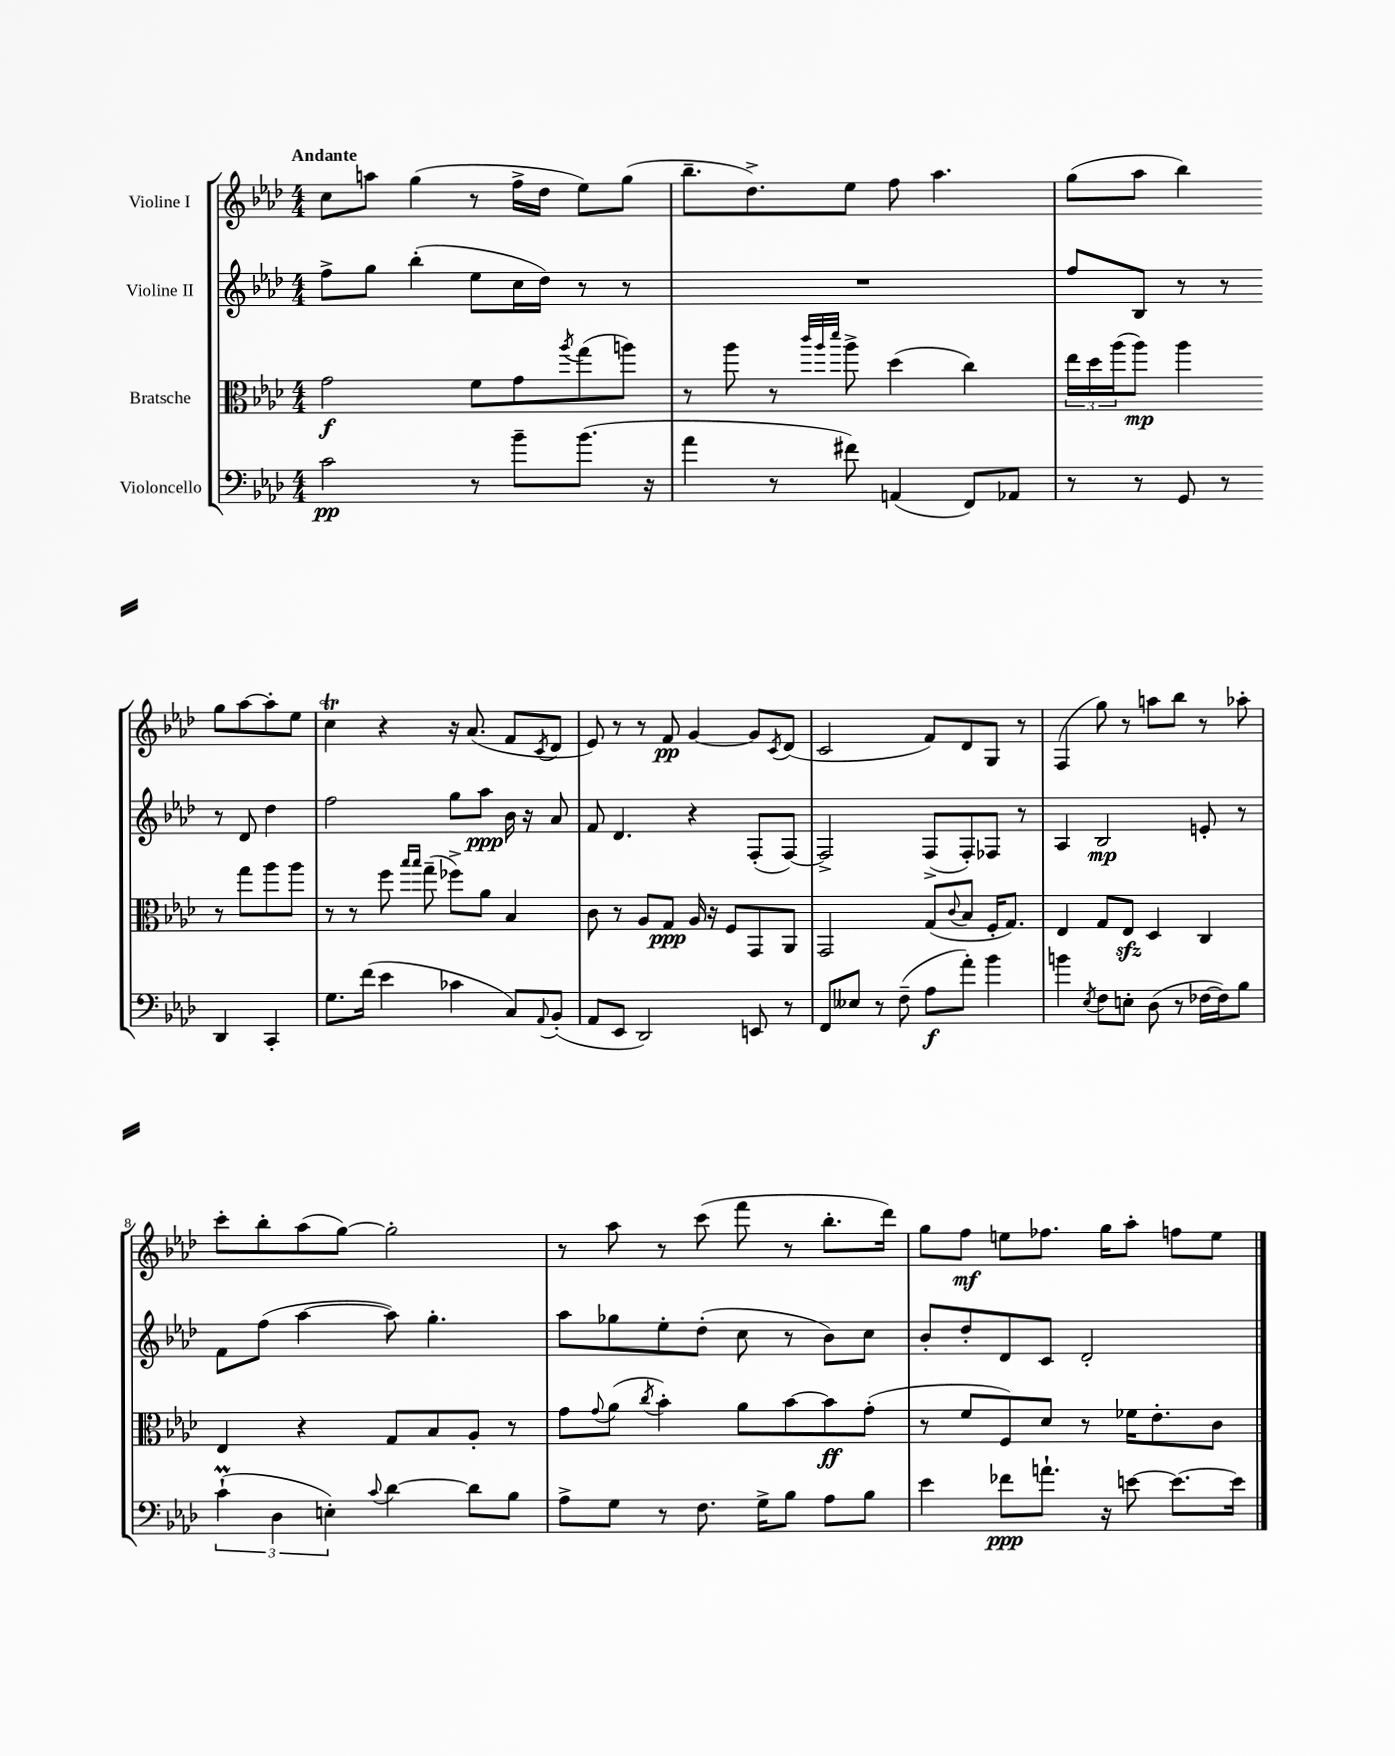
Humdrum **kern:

**kern	**kern	**kern	**kern
*staff4	*staff3	*staff2	*staff1
*clefF4	*clefC3	*clefG2	*clefG2
*k[b-e-a-d-]	*k[b-e-a-d-]	*k[b-e-a-d-]	*k[b-e-a-d-]
*M4/4	*M4/4	*M4/4	*M4/4
2c	2g	8ff^	8cc
.	.	8gg	8aa
.	.	(4bb-'	(4gg
8r	8f	8ee-	8r
8b-~	8g	16cc	16ff^
.	.	16dd-)	16dd-
.	8qaa-	.	.
(8.b-	(8gg	8r	8ee-)
.	8aa)	8r	(8gg
16r	.	.	.
=	=	=	=
4a-	8r	1r	8.bb-~
.	8aa-	.	.
.	.	.	8.dd-^)
8r	8r	.	.
.	32qqccc	.	.
.	32qqaa-	.	.
.	32qqddd-	.	.
8f#)	8aa-^	.	8ee-
(4AA	(4dd-	.	8ff
.	.	.	4.aa-
8FF)	4cc)	.	.
8AA-	.	.	.
=	=	=	=
8r	24ee-	8ff	(8gg
.	24dd-	.	.
.	(24aa-	.	.
8r	8aa-)	8B-	8aa-
8GG	4aa-	8r	4bb-)
8r	.	8r	.
4DD-	8r	8r	8gg
.	8gg	8d-	[8aa-
4CC'	8aa-	4dd-	8aa-']
.	8aa-	.	8ee-
=	=	=	=
8.G	8r	2ff	4cc
.	8r	.	.
(16f	.	.	.
4e-	8ff	.	4r
.	16qqbb-	.	.
.	16qqbb-	.	.
.	(8gg~	.	.
4c-	8ff-^)	8gg	16r
.	.	.	(8.a-
.	8a-	8aa-	.
8C)	4B-	16b-	8f
.	.	16r	.
8qqAA-	.	.	8qc
(8BB-'	.	8a-	8d-
=	=	=	=
8AA-	8c	8f	8e-)
8EE-	8r	4.d-	8r
2DD-)	8A-	.	8r
.	8G	.	8f
.	16A-	4r	[4g
.	16r	.	.
.	8F	.	.
8EE	8GG	(8F'	8g]
.	.	.	8qc
8r	8AA-	[8F)	(8d-
=	=	=	=
8FF	2GG	2F^]	2c
8E--	.	.	.
8r	.	.	.
(8F~	.	.	.
8A-	(8G	(8F^	8f)
.	8qqc	.	.
8a-')	8B-	8F')	8d-
4b-	16F'	8F-	8G
.	8.G)	.	.
.	.	8r	8r
=	=	=	=
4b	4E-	4A-	(4F
8qE-	.	.	.
8F	8G	2B-	8gg)
8E'	8E-	.	8r
(8D-	4D-	.	8aa
8r	.	.	8bb-
[16F-	4C	8e'	8r
16F-])	.	.	.
8B-	.	8r	8aa-'
=	=	=	=
(6c`	4E-	8f	8ccc'
.	.	(8ff	8bb-'
6D-	.	.	.
.	4r	[4aa-	(8aa-
6E')	.	.	.
.	.	.	[8gg)
8qqc	.	.	.
[4d-	8G	8aa-])	2gg']
.	8B-	4.gg'	.
8d-]	8A-'	.	.
8B-	8r	.	.
=	=	=	=
8A-^	8g	8aa-	8r
.	8qqg	.	.
8G	(8a-	8gg-	8aa-
.	8qcc	.	.
8r	4b-')	8ee-'	8r
8.F	.	(8dd-'	(8ccc
.	8a-	8cc	8fff
16G^	.	.	.
8B-	[8b-	8r	8r
8A-	8b-]	8b-)	8.bb-'
8B-	(8g'	8cc	.
.	.	.	16ddd-)
=	=	=	=
4e-	8r	8b-'	8gg
.	8f	8dd-'	8ff
8f-	8F)	8d-	8ee
8.a`	8d-	8c	8.ff-
.	8r	2d-'	.
16r	.	.	16gg
[8e	16f-	.	8aa-'
.	8.e-'	.	.
8.e_	.	.	8ff
.	8c	.	8ee
16e]	.	.	.
==	==	==	==
*-	*-	*-	*-
